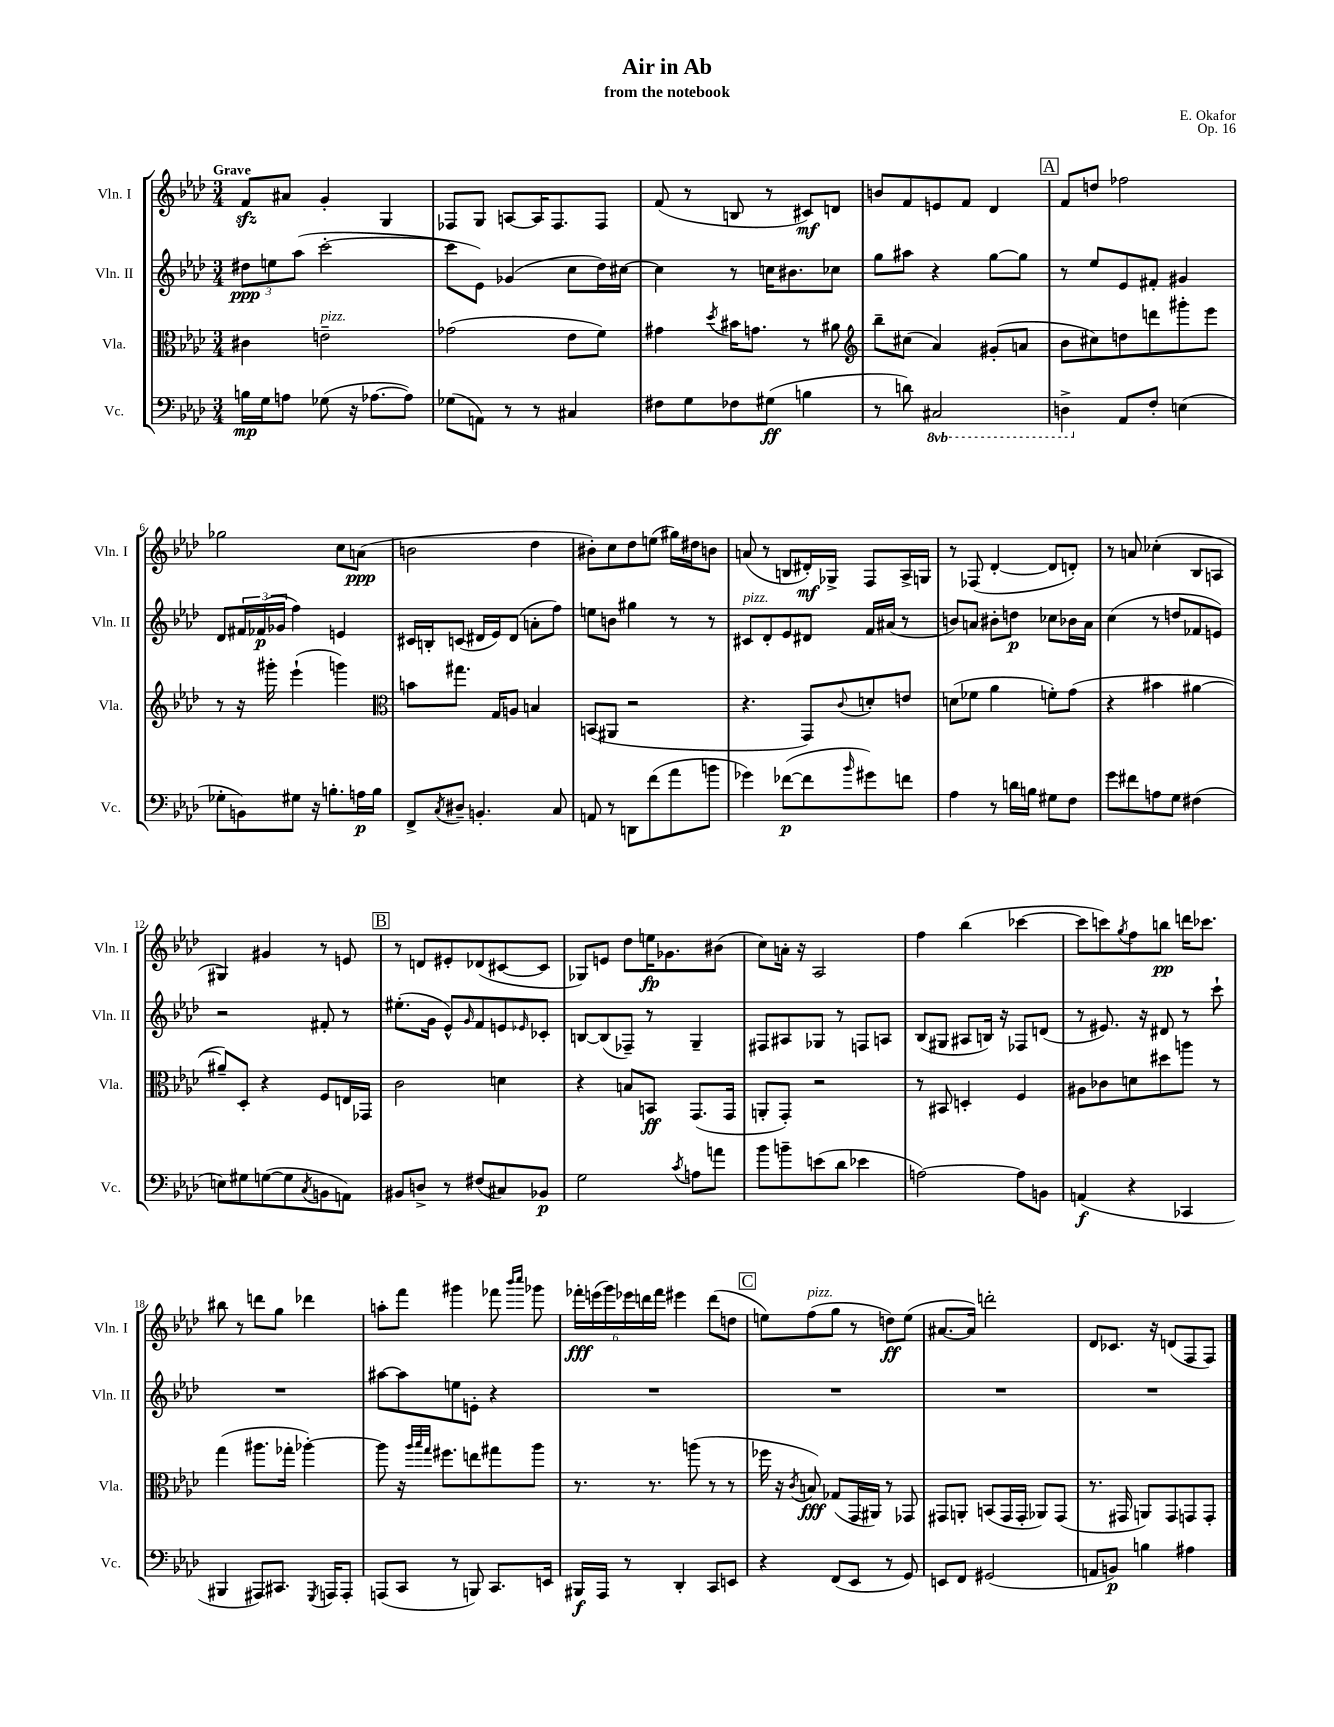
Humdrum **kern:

**kern	**dynam	**kern	**dynam	**kern	**dynam	**kern	**dynam
*part4	*part4	*part3	*part3	*part2	*part2	*part1	*part1
*staff4	*staff4	*staff3	*staff3	*staff2	*staff2	*staff1	*staff1
*I"Vc.	*	*I"Vla.	*	*I"Vln. II	*	*I"Vln. I	*
*I'Vc.	*	*I'Vla.	*	*I'Vln. II	*	*I'Vln. I	*
*clefF4	*	*clefC3	*	*clefG2	*	*clefG2	*
*k[b-e-a-d-]	*	*k[b-e-a-d-]	*	*k[b-e-a-d-]	*	*k[b-e-a-d-]	*
*M3/4	*	*M3/4	*	*M3/4	*	*M3/4	*
=1	=1	=1	=1	=1	=1	=1	=1
!	!	!	!	!	!	!LO:TX:a:B:t=Grave	!
16Bn\LL	mp	4c#X\	.	12dd#X\L	ppp	8fzz/L	.
16G\J	.	.	.	.	.	.	.
.	.	.	.	12een\	.	.	.
8An\J	.	.	.	.	.	8a#X/J	.
.	.	.	.	(12aa-\J	.	.	.
!	!	!LO:TX:a:i:t=pizz.	!	!	!	!	!
(8G-X\	.	2en~\	.	[2ccc'\	.	4g'/	.
16r	.	.	.	.	.	.	.
[8.A-X\L	.	.	.	.	.	.	.
.	.	.	.	.	.	4G/	.
8A-\J])	.	.	.	.	.	.	.
=2	=2	=2	=2	=2	=2	=2	=2
(8G-X\L	.	(2g-X\	.	8ccc\L]	.	8F-X/L	.
8AAn\J)	.	.	.	8e-\J)	.	8G/J	.
8r	.	.	.	(4g-X/	.	[8An/L	.
8r	.	.	.	.	.	16A/K]	.
.	.	.	.	.	.	8.F-/	.
4C#X/	.	8e-\L	.	8cc\L	.	.	.
.	.	8f\J)	.	16dd-\L)	.	8F-/J	.
.	.	.	.	[16cc#X\JJ	.	.	.
=3	=3	=3	=3	=3	=3	=3	=3
8F#X\L	.	4g#X\	.	4cc#\]	.	(8f/	.
8G\	.	.	.	.	.	8r	.
.	.	8qdd-/	.	.	.	.	.
8F-X\	.	16b#X\KL	.	8r	.	8Bn/	.
.	.	8.gn\J	.	.	.	.	.
(8G#X\J	ff	.	.	16ccn\KL	.	8r	.
.	.	.	.	8.b#X\	.	.	.
4Bn\	.	8r	.	.	.	8c#X/L)	mf
.	.	8a#X\	.	8cc-X\J	.	8dn/J	.
=4	=4	=4	=4	=4	=4	=4	=4
*	*	*clefG2	*	*	*	*	*
8r	.	8bb-~\L	.	8gg\L	.	8bn/L	.
8dn\)	.	(8cc#X\J	.	8aa#X\J	.	8f/	.
*8ba	*	*	*	*	*	*	*
2CC#X/	.	4a-/)	.	4r	.	8en/	.
.	.	.	.	.	.	8f/J	.
.	.	(8g#X'/L	.	[8gg\L	.	4d-/	.
.	.	8an/J	.	8gg\J]	.	.	.
!!LO:REH:place=s1:t=A
=5	=5	=5	=5	=5	=5	=5	=5
4DDn^\	.	8b-\L	.	8r	.	8f/L	.
.	.	8cc#X\)	.	8ee-/L	.	8ddn/J	.
*X8ba	*	*	*	*	*	*	*
8AA-/L	.	8ddn\	.	8e-/	.	2ff-X\	.
8F'/J	.	8dddn\	.	8f#X'/J	.	.	.
(4En\	.	8ggg#X'\	.	4g#X/	.	.	.
.	.	8eee-\J	.	.	.	.	.
!!LO:LB:g=z
=6	=6	=6	=6	=6	=6	=6	=6
8G-X'\L	.	8r	.	8d-/L	.	2gg-X\	.
8BBn\)	.	16r	.	24f#X/L	.	.	.
.	.	.	.	(24f-X/	p	.	.
.	.	16ggg#X'\	.	.	.	.	.
.	.	.	.	24g-X/JJ	.	.	.
8G#X\J	.	(4eee-`\	.	4ff\)	.	.	.
16r	.	.	.	.	.	.	.
8.Bn'\L	.	.	.	.	.	.	.
.	.	4gggn\)	.	4en/	.	8cc\L	.
16An\L	p	.	.	.	.	(8an\J	ppp
16B\JJ	.	.	.	.	.	.	.
=7	=7	=7	=7	=7	=7	=7	=7
*	*	*clefC3	*	*	*	*	*
8FF^/L	.	8bn\L	.	16c#X/LL	.	2bn\	.
.	.	.	.	16Bn'/J	.	.	.
8qC/	.	.	.	.	.	.	.
8D#X~/J	.	8.gg#X\J	.	(8cn/J	.	.	.
4.BBn'/	.	.	.	16d#X/LL	.	.	.
.	.	16G/KL	.	16e-/J)	.	.	.
.	.	8An/J	.	(8d#/J	.	.	.
.	.	4Bn/	.	8an'\L	.	4dd-\	.
8C/	.	.	.	8ff\J)	.	.	.
=8	=8	=8	=8	=8	=8	=8	=8
8AAn/	.	(8BBn/L	.	8een\L	.	8b#X'\L)	.
8r	.	8AA#X/J	.	8bn\J	.	8cc\	.
8DDn\L	.	2r	.	4gg#X\	.	8dd-\	.
(8f\	.	.	.	.	.	(8een\J	.
8a-\	.	.	.	8r	.	16gg#X\LL)	.
.	.	.	.	.	.	16dd#X\J	.
8bn\J	.	.	.	8r	.	8bn\J	.
=9	=9	=9	=9	=9	=9	=9	=9
!	!	!	!	!LO:TX:a:i:t=pizz.	!	!	!
4g-X\)	.	4.r	.	8c#X/L	.	(8an/	.
.	.	.	.	8d-'/	.	8r	.
([8f-X\L	p	.	.	8e-/	.	8Bn/L	.
8f-\]	.	8GG/L)	.	8d#X/J	.	16d#X'/L)	mf
.	.	.	.	.	.	16G-X^/JJ	.
16qqb-/	.	8qqc/	.	.	.	.	.
8g#X\)	.	8dn'/	.	16f/LL	.	8F/L	.
.	.	.	.	(16a#X/JJ	.	.	.
8fn\J	.	8en/J	.	8r	.	16A-^/L	.
.	.	.	.	.	.	16Gn/JJ	.
=10	=10	=10	=10	=10	=10	=10	=10
4A-\	.	(8dn\L	.	8bn/L)	.	8r	.
.	.	8f-X\J	.	8an/J	.	(8F-X/	.
8r	.	4a-\	.	8b#X'\L	.	[4d-'/	.
16dn\LL	.	.	.	8ddn\J	p	.	.
16Bn\JJ	.	.	.	.	.	.	.
8G#X\L	.	8fn'\L)	.	8cc-X\L	.	8d-/L]	.
8F\J	.	(8g\J	.	16b-X\L	.	8dn'/J)	.
.	.	.	.	16a\JJ	.	.	.
=11	=11	=11	=11	=11	=11	=11	=11
8g\L	.	4r	.	(4cc\	.	8r	.
8f#X\	.	.	.	.	.	8an/	.
8An\	.	4b#X\	.	8r	.	(4cc-X'\	.
8G\J	.	.	.	8ddn/L	.	.	.
(4F#X\	.	[4a#X\	.	8f-X/	.	8B-/L	.
.	.	.	.	8en/J)	.	8An/J	.
!!LO:LB:g=z
=12	=12	=12	=12	=12	=12	=12	=12
8En\L)	.	8a#X~/L])	.	2r	.	4G#X/)	.
8G#X\	.	8D-'/J	.	.	.	.	.
([8Gn\	.	4r	.	.	.	4g#X/	.
8G\]	.	.	.	.	.	.	.
8qC/	.	.	.	.	.	.	.
8BBn\	.	8F/L	.	8f#X'/	.	8r	.
8AAn\J)	.	16En/L	.	8r	.	8en/	.
.	.	16GG-X/JJ	.	.	.	.	.
!!LO:REH:place=s1:t=B
=13	=13	=13	=13	=13	=13	=13	=13
8BB#X/L	.	2c\	.	(8.ee#X'\L	.	8r	.
8Dn^/J	.	.	.	.	.	8dn/L	.
.	.	.	.	16g\Jk	.	.	.
8r	.	.	.	8e-^^/L)	.	8e#X'/	.
.	.	.	.	16qqg/	.	.	.
(8F#X/L	.	.	.	8f/	.	(8d-X/	.
8C#X/)	.	4dn\	.	8en/	.	[8c#X/	.
.	.	.	.	16qqe-X/	.	.	.
8BB-X/J	p	.	.	8c-X'/J	.	8c#/J]	.
=14	=14	=14	=14	=14	=14	=14	=14
2G\	.	4r	.	[8Bn/L	.	8G-X/L)	.
.	.	.	.	(8B/]	.	8en/J	.
.	.	8Bn/L	.	8F-X~/J)	.	8dd-\L	.
.	.	8BBn/J	ff	8r	.	16een\K	fp
.	.	.	.	.	.	8.g-X\	.
8qc/	.	.	.	.	.	.	.
8An\L	.	(8.GG/L	.	4G~/	.	.	.
8an\J	.	.	.	.	.	(8b#X\J	.
.	.	16GG/Jk	.	.	.	.	.
=15	=15	=15	=15	=15	=15	=15	=15
8b-\L	.	8AAn'/L	.	8F#X/L	.	8cc\L)	.
8bn~\	.	8GG'/J)	.	8A#X/	.	16an'\Jk	.
.	.	.	.	.	.	16r	.
(8en\	.	2r	.	8G-X/J	.	2A-/	.
8d-\J	.	.	.	8r	.	.	.
4e-X\	.	.	.	8Fn/L	.	.	.
.	.	.	.	8An/J	.	.	.
=16	=16	=16	=16	=16	=16	=16	=16
[2An\)	.	8r	.	(8B-/L	.	4ff\	.
.	.	8BB#X/	.	8G#X/J	.	.	.
.	.	4Dn'/	.	8A#X/L	.	(4bb-\	.
.	.	.	.	16Bn/Jk)	.	.	.
.	.	.	.	16r	.	.	.
8A\L]	.	4F/	.	8F-X/L	.	[4ccc-X\	.
8BBn\J	.	.	.	(8dn/J	.	.	.
=17	=17	=17	=17	=17	=17	=17	=17
(4AAn/	f	8A#X\L	.	8r	.	8ccc-\L]	.
.	.	8c-X\	.	8.e#X/)	.	8cccn\)	.
.	.	.	.	.	.	8qgg/	.
4r	.	8dn\	.	.	.	8ff\	.
.	.	.	.	16r	.	.	.
.	.	8dd#X\	.	8d#X/	.	8bbn\J	pp
4CC-X/	.	8aan\J	.	8r	.	16dddn\KL	.
.	.	.	.	.	.	8.ccc-X\J	.
.	.	8r	.	8ccc`\	.	.	.
!!LO:LB:g=z
=18	=18	=18	=18	=18	=18	=18	=18
4BBB#X/	.	(4gg\	.	2.r	.	8bb#X\	.
.	.	.	.	.	.	8r	.
8AAA#X/L)	.	8.aa#X\L	.	.	.	8dddn\L	.
8.CC#X/J	.	.	.	.	.	8gg\J	.
.	.	16gg-X'\Jk	.	.	.	.	.
.	.	[4aa-X'\)	.	.	.	4ddd-X\	.
8qGGG/	.	.	.	.	.	.	.
16AAAn/KL	.	.	.	.	.	.	.
8AAA'/J	.	.	.	.	.	.	.
=19	=19	=19	=19	=19	=19	=19	=19
(8AAAn/L	.	8aa-\]	.	[8aa#X\L	.	8aan'\L	.
8CC/J	.	16r	.	8aa#\]	.	8fff\J	.
.	.	32qqaa-/LLL	.	.	.	.	.
.	.	32qqbb-/	.	.	.	.	.
.	.	32qqgg/JJJ	.	.	.	.	.
.	.	8.ff#X\L	.	.	.	.	.
8r	.	.	.	8een\	.	4ggg#X\	.
8BBBn/)	.	8een\	.	8en'\J	.	.	.
8.CC/L	.	8gg#X\	.	4r	.	8fff-X\	.
.	.	.	.	.	.	16qqbbb-/LL	.
.	.	.	.	.	.	16qqcccc/JJ	.
.	.	8aa-\J	.	.	.	8ggg-X\	.
16EEn/Jk	.	.	.	.	.	.	.
=20	=20	=20	=20	=20	=20	=20	=20
16BBB#X/LL	f	8.r	.	2.r	.	24fff-X'\LL	fff
.	.	.	.	.	.	(24eeen\	.
16AAA-/JJ	.	.	.	.	.	.	.
.	.	.	.	.	.	24ggg\)	.
8r	.	.	.	.	.	24eee-X\	.
.	.	.	.	.	.	24dddn\	.
.	.	8.r	.	.	.	.	.
.	.	.	.	.	.	24fff-\JJ	.
4DD-'/	.	.	.	.	.	4eee#X\	.
.	.	(8aan\	.	.	.	.	.
8CC/L	.	8r	.	.	.	(8ddd\L	.
8EEn/J	.	8r	.	.	.	8ddn\J	.
!!LO:REH:place=s1:t=C
=21	=21	=21	=21	=21	=21	=21	=21
4r	.	16ff-X\	.	2.r	.	8een\L)	.
.	.	16r	.	.	.	.	.
.	.	8qc/	.	.	.	.	.
!	!	!	!	!	!	!LO:TX:a:i:t=pizz.	!
.	.	8Bn/)	fff	.	.	(8ff\	.
(8FF/L	.	(8G-X/L	.	.	.	8gg\J	.
8EE-/J	.	16GG/L	.	.	.	8r	.
.	.	16AA#X/JJ)	.	.	.	.	.
8r	.	8r	.	.	.	8ddn\L)	ff
8GG/)	.	8GG-X/	.	.	.	(8ee\J	.
=22	=22	=22	=22	=22	=22	=22	=22
8EEn/L	.	8GG#X/L	.	2.r	.	[8.a#X/L	.
8FF/J	.	8AAn'/J	.	.	.	.	.
.	.	.	.	.	.	16a#/Jk])	.
(2GG#X/	.	(8BBn/L	.	.	.	2dddn'\	.
.	.	16GG#/L	.	.	.	.	.
.	.	16GG#'/JJ	.	.	.	.	.
.	.	8AA-X/L)	.	.	.	.	.
.	.	(8GG#/J	.	.	.	.	.
=23	=23	=23	=23	=23	=23	=23	=23
8AAn/L	.	8.r	.	2.r	.	8d-/L	.
8BBn/J)	p	.	.	.	.	8.c-X/J	.
.	.	16GG#X/	.	.	.	.	.
4Bn\	.	8AAn/L)	.	.	.	.	.
.	.	.	.	.	.	16r	.
.	.	8GG#/	.	.	.	(8dn/L	.
4A#X\	.	8GGn/	.	.	.	8F/	.
.	.	8GG'/J	.	.	.	8F/J)	.
==	==	==	==	==	==	==	==
*-	*-	*-	*-	*-	*-	*-	*-
